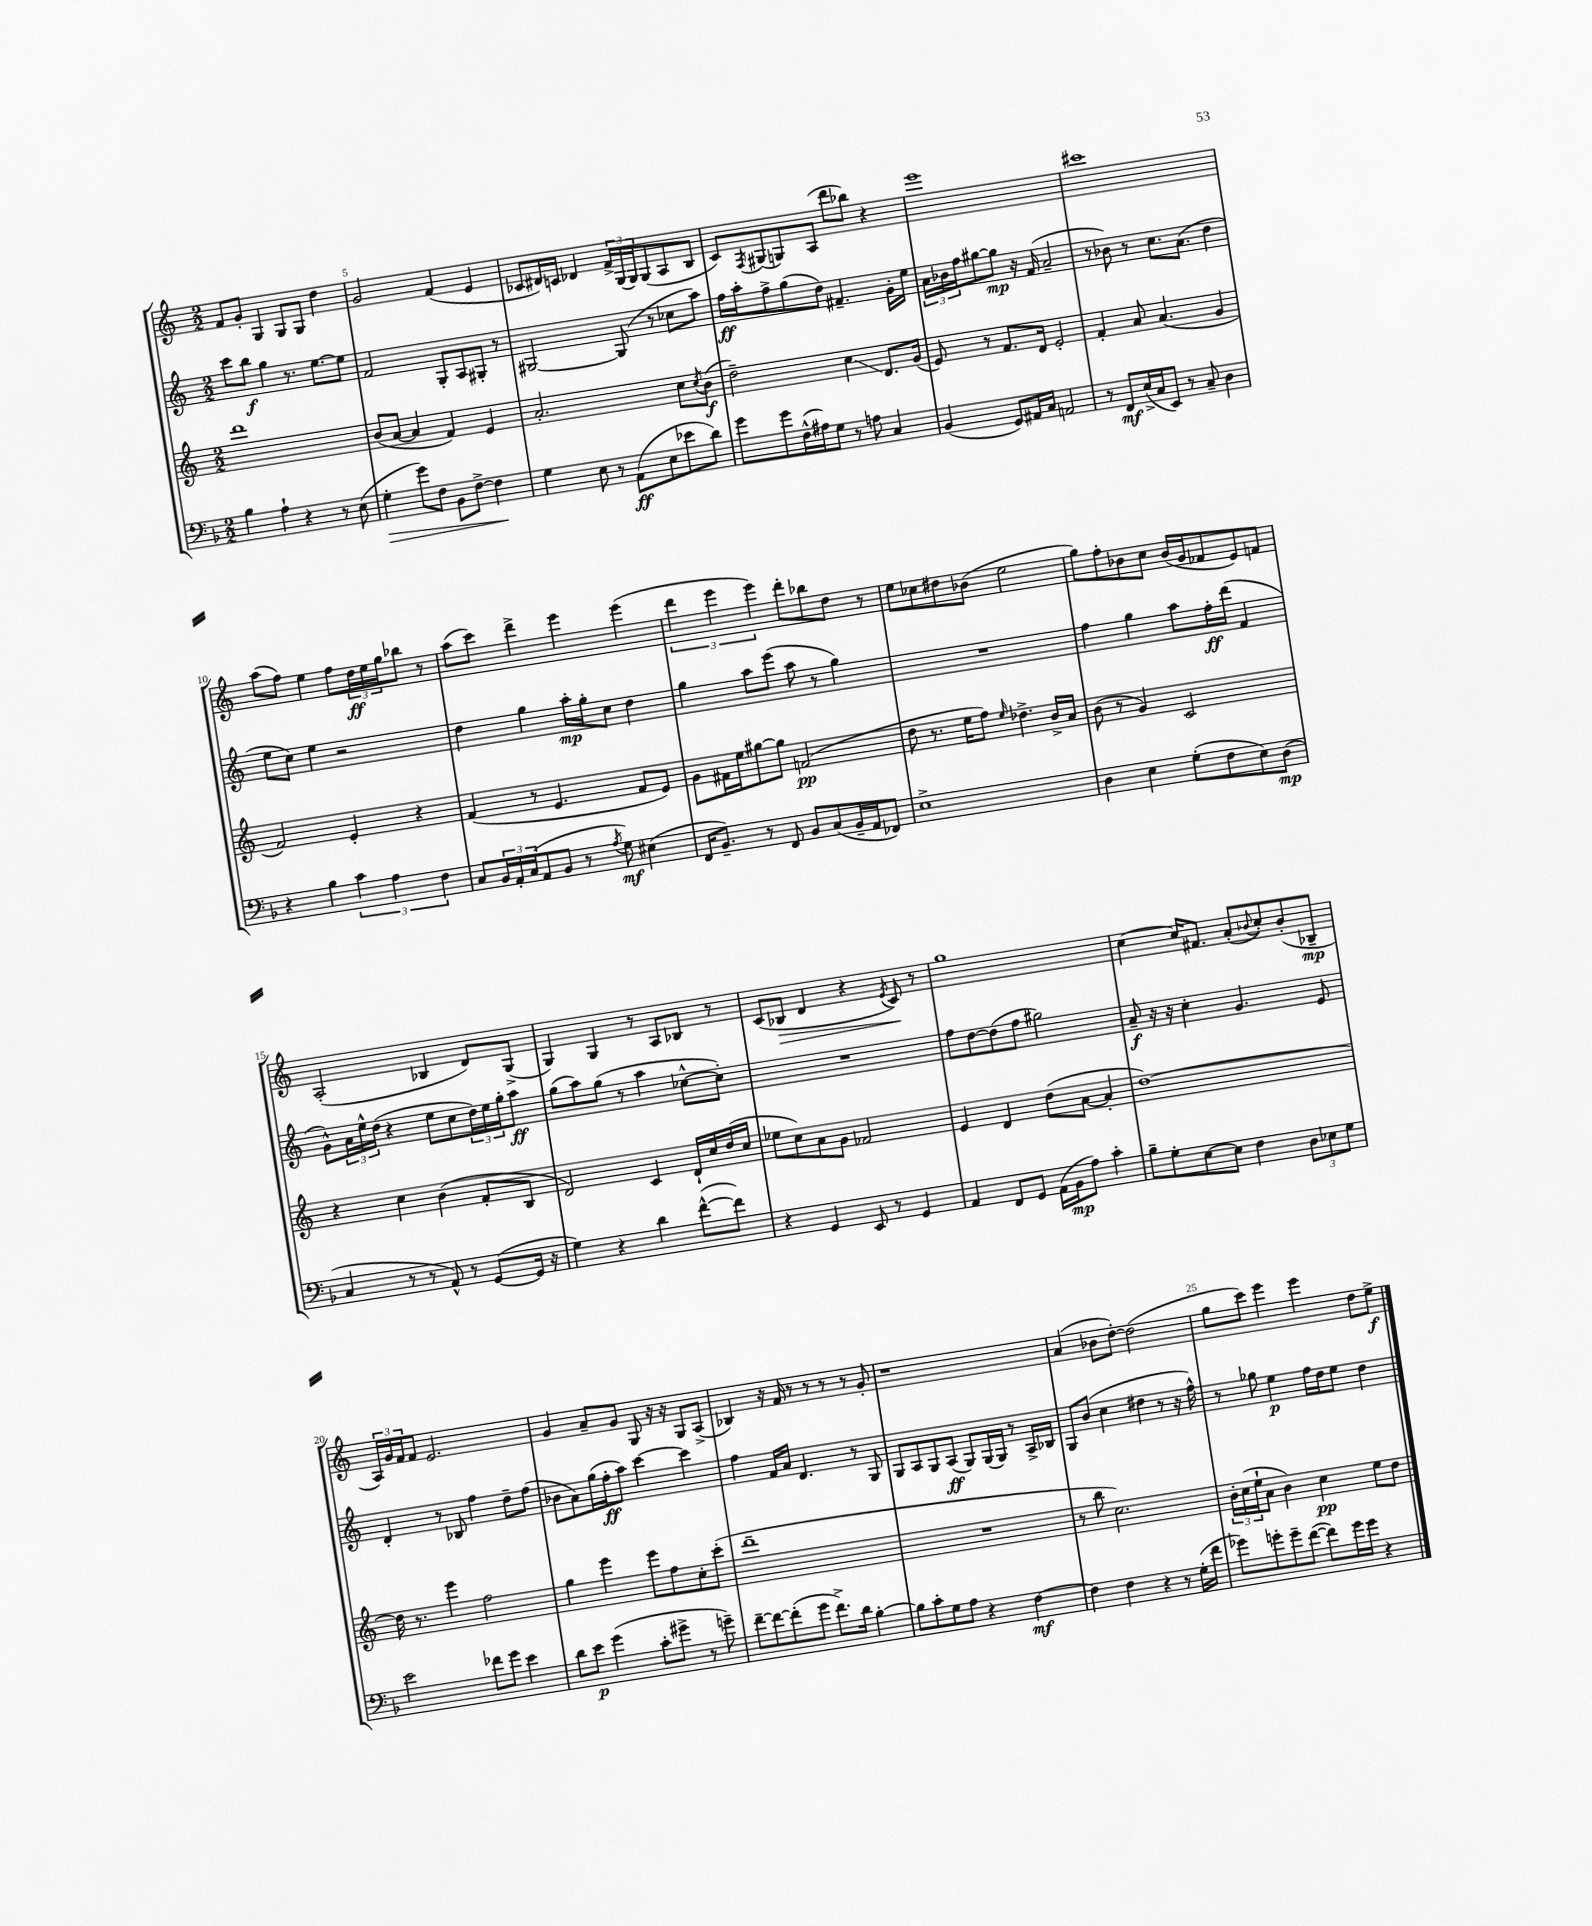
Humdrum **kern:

**kern	**kern	**kern	**kern
*staff4	*staff3	*staff2	*staff1
*clefF4	*clefG2	*clefG2	*clefG2
*k[b-]	*k[]	*k[]	*k[]
*M2/2	*M2/2	*M2/2	*M2/2
4B-\	1ddd	8ccc\L	8f/L
.	.	8bb\J	8g'/J
4A`\	.	4gg\	4G/
4r	.	8.r	8G/L
.	.	.	8G/J
.	.	[8.ee\L	.
8r	.	.	4dd\
(8E\	.	8ee\]J	.
=	=	=	=
4G'\	(8b/L	2f/	2g/
.	[8a/J	.	.
8g\L)	4a/]	.	.
8F\J	.	.	.
8BB-\L	4f/)	8G'/L	(4f/
[8F^\J	.	8A/	.
4F\]	4e/	8G#'/J	4e/
.	.	8r	.
=	=	=	=
4G\	2.a'/	[2G#/	8c-/L
.	.	.	16d#/L)
.	.	.	16c/JJ
8E\	.	.	4d-/
8r	.	.	.
(8AA\L	.	(8G#/]	24f^/LL
.	.	.	(24G/
.	.	.	24G/J)
8E\	.	8r	(8G/
8e-\	8cc\L	8cc-\L	8A/
.	8qcc/	.	.
8d\J)	(8b\J	8aa\J)	8B/J
=	=	=	=
8g\L	2dd~\)	16ff\LL	8c/L)
.	.	16aa'\J	.
.	.	.	8qF/
8g\	.	8ff^\	(8G#/
(16F^^\L	.	(8gg\	8G/)
16A#\J)	.	.	.
8G\J	.	8dd\J)	(8A/J
8r	4cc\	4.f#~/	8ddd\L
8A\	.	.	8bb-\J)
4C/	8.d/L	.	4r
.	.	16g'\LL	.
.	(16g/Jk	16ee\JJ	.
=	=	=	=
(4BB-/	8e/)	24a\LL	1eee
.	.	24b-\	.
.	.	24ff\J	.
.	8r	[8gg#\	.
8GG/L)	8.f/L	8gg#\]J	.
16AA#/L	.	16r	.
16C/JJ	16d/Jk	(16f/	.
2AA/	2e'/	2a~/	.
=	=	=	=
8r	4f'/	8r	1ccc#
8FF/L	.	8b-\)	.
(16E^/L	8a/	8r	.
16C/J	.	.	.
8EE/J)	(4.a/	8.cc\L	.
8r	.	.	.
.	.	(8.a\J	.
8C~/	.	.	.
4D\	4g/	4dd\	.
=	=	=	=
4r	2f/)	8ee\L	(8aa\L
.	.	8cc\J)	8ff\J)
4B-\	.	4ee\	4ee\
6c\	4e'/	2r	8ff\L
.	.	.	24dd\L
6A\	.	.	24ee\
.	.	.	24gg\J
.	4r	.	8bb-\J
6F\	.	.	.
.	.	.	8r
=	=	=	=
8C/L	(4f/	4dd\	(8aa\L
24BB-/L	.	.	8ccc\J)
24AA'/	.	.	.
(24C/J	.	.	.
8AA/	8r	4gg\	4ddd^\
8BB-/J	4.e/	.	.
8r	.	16aa'\LL	4eee\
.	.	16gg'\J	.
8qA/	.	.	.
8G\)	.	8cc\J	.
(4E#\	8f/L	4dd\	(4eee\
.	8e/J)	.	.
=	=	=	=
16FF/LK	8g\L	4gg\	6ddd\
8.BB-~/J)	.	.	.
.	16f#\L	.	.
.	.	.	6eee\
.	16ee\J	.	.
8r	[8gg#\	8aa\L	.
.	.	.	6eee\)
8FF/	8gg#\]J	(8eee\J	.
8BB-/L	(2f/	8aa\	8ddd'\L
(8C/	.	8r	8bb-\
16BB-~/L	.	4gg\)	8dd\J
16AA/J	.	.	.
8FF-/J)	.	.	8r
=	=	=	=
1E^	8dd\	1r	8ee\L
.	8.r	.	8cc-\
.	.	.	8dd#\
.	16ee\LK	.	.
.	8ff\J)	.	(8b-\J
.	16qqee/	.	.
.	4.dd-^\	.	2ee\
.	16b^/LL	.	.
.	16a/JJ	.	.
=	=	=	=
4D\	(8b\	4ff\	8gg\L)
.	8r	.	8ff'\
4E\	4g/)	4gg\	8b-\
.	.	.	8cc\J
(8G'\L	2c/	8aa\L	(16b-/LL
.	.	.	16g/J
8F\	.	16ff'\L	8f-/
.	.	(16ddd\JJ	.
8E\)	.	4f/	8e/)
(8D\J	.	.	8f/J
=	=	=	=
4C/	4r	8g^^\L)	(2A'/
.	.	24a\L	.
.	.	24ee^^\	.
.	.	(24dd\JJ	.
8r	4cc\	4r	.
8r	.	.	.
8AA^^/)	(4b\	8ee\L	4B-/
8r	.	8cc\	.
([8GG/L	8f'/L	24dd\L)	8d/L)
.	.	24ee\	.
.	.	24gg'\J	.
16GG/]Jk	8B/J	8aa\J	(8G^/J
16r	.	.	.
=	=	=	=
4G\)	2d/)	(8gg\L	4G/)
.	.	8aa\)	.
4r	.	(8gg\J	4G/
.	.	8r	.
4d\	4c/	4aa\	8r
.	.	.	8A/L
([8f^^\L	16d`/LL	[8cc-^^\L	8B-/J
.	16cc/	.	.
8f\]J)	(16dd/	8cc-'\]J)	8r
.	16cc/JJ	.	.
=	=	=	=
4r	8ee-\L	1r	(8c/L
.	8cc\)	.	8B-/J
4GG/	8a\	.	4d/
.	8g\J	.	.
8EE/	2f-/	.	4r
8r	.	.	.
.	.	.	8qe/
4GG/	.	.	8c/)
.	.	.	8r
=	=	=	=
4AA/	4e/	8ff\L	1gg
.	.	[8dd\	.
8FF/L	4d/	(8dd\]	.
8GG/J	.	8ff\J	.
(16AA\LL	(8dd\L	2gg#\)	.
16BB-\J	.	.	.
8A\J)	[8a\J	.	.
4c'\	4a'/]	.	.
=	=	=	=
8B-~\L	[1dd)	8a~/	[4cc\
8G'\	.	16r	.
.	.	16r	.
[8E\	.	4cc'\	16cc/]LK
.	.	.	8.f#/J
8E\]J	.	.	.
4F\	.	4.g/	(8a'/L
.	.	.	8qqb-/
.	.	.	8cc'/)
12D\L	.	.	(8b-'/
12E-\	.	.	.
.	.	8e/	8B-~/J
12G\J	.	.	.
=	=	=	=
2e\	16dd\]	4d'/	24A/LL)
.	.	.	24g/
.	8.r	.	.
.	.	.	24f/J
.	.	.	8f/J
.	4eee\	8r	2.e/
.	.	8B-/	.
8f-\L	2ff\	4ff\	.
8g\J	.	.	.
4e\	.	8dd~\L	.
.	.	(8ff\J	.
=	=	=	=
8d\L	4gg\	8b-\L	4g/
8e\J	.	8a\)	.
(4g\	4eee\	(16gg\L	8a~/L
.	.	16ff'\J	.
.	.	8aa\J)	8g/J
8c'\L	8eee\L	[4ccc\	8G/
8g#^\J	8ff\	.	16r
.	.	.	16r
8r	8cc'\	4ccc\]	8G/L
8g~\)	(8ccc'\J	.	(8A^/J
=	=	=	=
[8f~\L	1ddd~	4ff\	4B-/)
8f\_	.	.	.
(8f'\]	.	16f/LL	16r
.	.	16a/JJ	16f/
8g\J	.	4.d/	8r
8.f^\L)	.	.	8r
.	.	.	8r
16d\Jk	.	.	.
[4B-'\	.	8r	8r
.	.	8G/	8g'/
=	=	=	=
8B-\]L	1r	8G/L	1r
8c'\	.	8A/	.
8G\	.	8G/	.
8A\J	.	(8A/J	.
4r	.	8G/L)	.
.	.	(16G/L	.
.	.	16G/JJ)	.
[4F\	.	8r	.
.	.	16A^/LL	.
.	.	16B-/JJ	.
=	=	=	=
4F\]	8r	8G/L	(4a/
.	8bb\	(8b/J	.
4F\	2.cc\)	4cc\	8b-\L
.	.	.	[8dd'\J)
4r	.	4dd#\	(2dd\]
8r	.	8r	.
(16G'\LL	.	16r	.
16f\JJ	.	16ff^^\)	.
=	=	=	=
8g-\L)	24b'\LL	8r	8gg\L
.	(24cc\	.	.
.	24ee`\J	.	.
8g'\	8a\J	8gg-\	8ccc\J)
8g~\	4b\)	4ee\	4eee\
([8f\J	.	.	.
8f\]L)	4cc\	16ff\LL	4eee\
.	.	16dd\J	.
16g\L	.	8ee\J	.
16g\JJ	.	.	.
4r	8ee\L	4dd\	8dd\L
.	8dd\J	.	8ee^\J
==	==	==	==
*-	*-	*-	*-
